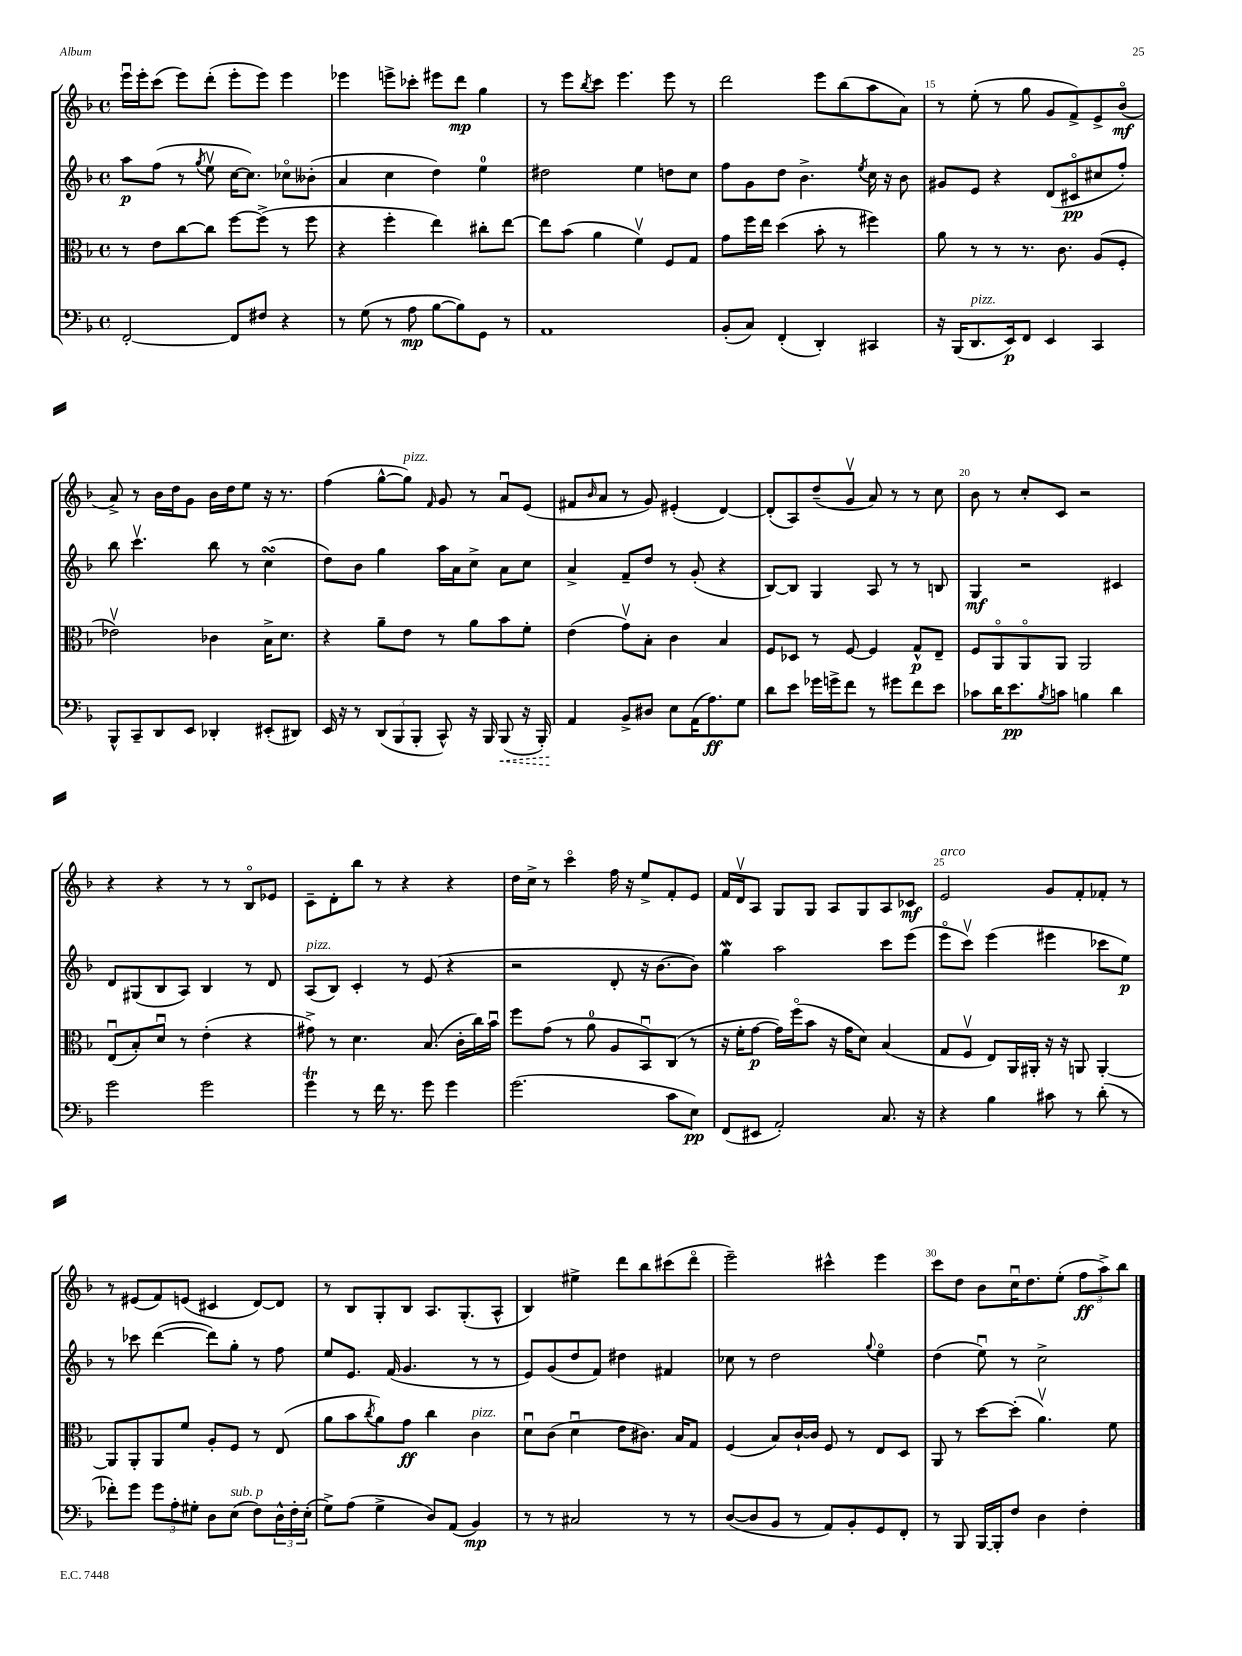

**kern	**dynam	**kern	**dynam	**kern	**dynam	**kern	**dynam
*part4	*part4	*part3	*part3	*part2	*part2	*part1	*part1
*staff4	*staff4	*staff3	*staff3	*staff2	*staff2	*staff1	*staff1
*clefF4	*	*clefC3	*	*clefG2	*	*clefG2	*
*k[b-]	*	*k[b-]	*	*k[b-]	*	*k[b-]	*
*M4/4	*	*M4/4	*	*M4/4	*	*M4/4	*
*met(c)	*	*met(c)	*	*met(c)	*	*met(c)	*
=11	=11	=11	=11	=11	=11	=11	=11
[2FF'/	.	8r	.	8aa\L	p	16eeeu\LL	.
.	.	.	.	.	.	16eee'\J	.
.	.	8e\L	.	(8ff\J	.	(8ccc\J	.
.	.	[8cc\	.	8r	.	8eee\L)	.
.	.	.	.	8qgg/	.	.	.
.	.	8cc\J]	.	8eev\	.	(8ddd'\J	.
8FF/L]	.	[8ff\L	.	[16cc\KL	.	8eee'\L	.
.	.	.	.	8.cc\J])	.	.	.
8F#X/J	.	(8ff^\J]	.	.	.	8eee\J)	.
4r	.	8r	.	8cc-X\L	.	4eee\	.
.	.	8ff\	.	(8b--X'\J	.	.	.
=12	=12	=12	=12	=12	=12	=12	=12
8r	.	4r	.	4a/	.	4eee-X\	.
(8G\	.	.	.	.	.	.	.
8r	.	4ff'\	.	4cc\	.	8eeen^\L	.
8A\	mp	.	.	.	.	8ccc-X'\J	.
[8B-\L	.	4ee\)	.	4dd\)	.	8eee#X\L	.
8B-\])	.	.	.	.	.	8ddd\J	mp
8GG\J	.	8cc#X'\L	.	4ee\	.	4gg\	.
8r	.	[8ee\J	.	.	.	.	.
=13	=13	=13	=13	=13	=13	=13	=13
1AA	.	8ee\L]	.	2dd#X\	.	8r	.
.	.	(8b-\J	.	.	.	8eee\L	.
.	.	.	.	.	.	8qbb-/	.
.	.	4a\	.	.	.	8ccc\J	.
.	.	.	.	.	.	4.eee\	.
.	.	4fv\)	.	4ee\	.	.	.
.	.	8F/L	.	8ddn\L	.	8eee\	.
.	.	8G/J	.	8cc\J	.	8r	.
=14	=14	=14	=14	=14	=14	=14	=14
(8BB-'/L	.	8g\L	.	8ff\L	.	2ddd\	.
8C/J)	.	16ff\L	.	8g\	.	.	.
.	.	16ee\JJ	.	.	.	.	.
(4FF'/	.	(4dd\	.	8dd\J	.	.	.
.	.	.	.	4.b-^\	.	.	.
4DD'/)	.	8b-'\	.	.	.	8eee\L	.
.	.	8r	.	.	.	(8bb-\	.
.	.	.	.	8qee/	.	.	.
4CC#X/	.	4ff#X\)	.	16cc\	.	8aa\	.
.	.	.	.	16r	.	.	.
.	.	.	.	8b-\	.	8a\J)	.
=15	=15	=15	=15	=15	=15	=15	=15
16r	.	8a\	.	8g#X/L	.	8r	.
(16BBB-/KL	.	.	.	.	.	.	.
!LO:TX:a:i:t=pizz.	!	!	!	!	!	!	!
8.DD/	.	8r	.	8e/J	.	(8ee'\	.
.	.	8r	.	4r	.	8r	.
16EE/k)	p	.	.	.	.	.	.
8FF/J	.	8.r	.	.	.	8gg\	.
4EE/	.	.	.	(8d/L	.	8g/L	.
.	.	8.c\	.	.	.	.	.
.	.	.	.	8c#X/	pp	8f^/)	.
4CC/	.	(8A/L	.	8cc#X/	.	8e^/	.
.	.	8F'/J	.	8ff'/J)	.	(8b-/J	mf
!!LO:LB:g=z
=16	=16	=16	=16	=16	=16	=16	=16
8BBB-^^/L	.	2e-Xv\)	.	8bb-\	.	8a^/)	.
8CC~/	.	.	.	4.cccv\	.	8r	.
8DD/	.	.	.	.	.	16b-\LL	.
.	.	.	.	.	.	16dd\J	.
8EE/J	.	.	.	.	.	8g\J	.
4DD-X'/	.	4c-X\	.	8bb-\	.	16b-\LL	.
.	.	.	.	.	.	16dd\J	.
.	.	.	.	8r	.	8ee\J	.
(8EE#X'/L	.	16B-^\KL	.	(4ccsSSS\	.	16r	.
.	.	8.d\J	.	.	.	8.r	.
8DD#X/J)	.	.	.	.	.	.	.
=17	=17	=17	=17	=17	=17	=17	=17
16EE/	.	4r	.	8dd\L)	.	(4ff\	.
16r	.	.	.	.	.	.	.
8r	.	.	.	8b-\J	.	.	.
(12DD/L	.	8a~\L	.	4gg\	.	[8gg^^\L	.
12BBB-/	.	.	.	.	.	.	.
!	!	!	!	!	!	!LO:TX:a:i:t=pizz.	!
.	.	8e\J	.	.	.	8gg\J])	.
12BBB-'/J	.	.	.	.	.	.	.
.	.	.	.	.	.	16qqf/	.
8CC^^/)	.	8r	.	16aa\LL	.	8g/	.
.	.	.	.	16a\J	.	.	.
16r	.	8a\L	.	8cc^\J	.	8r	.
16BBB-/	.	.	.	.	.	.	.
!	!LO:HP:b	!	!	!	!	!	!
(8BBB-/	<	8b-\	.	8a\L	.	8au/L	.
16r	.	8f'\J	.	8cc\J	.	(8e/J	.
16BBB-'/)	.	.	.	.	.	.	.
=18	=18	=18	=18	=18	=18	=18	=18
4AA/	.	(4e\	.	4a^/	.	8f#X/L	.
.	.	.	.	.	.	16qqb-/	.
.	.	.	.	.	.	8a/J	.
8BB-^/L	[	8gv\L)	.	8f~/L	.	8r	.
8D#X/J	.	8B-'\J	.	8dd/J	.	8g/)	.
8E\L	.	4c\	.	8r	.	(4e#X'/	.
(16AA\K	.	.	.	(8g'/	.	.	.
8.A\)	ff	.	.	.	.	.	.
.	.	4B-/	.	4r	.	[4d/)	.
8G\J	.	.	.	.	.	.	.
=19	=19	=19	=19	=19	=19	=19	=19
8d\L	.	8F/L	.	[8B-/L)	.	(8d'/L]	.
8e\J	.	8D-X/J	.	8B-/J]	.	8A/)	.
16g-X\LL	.	8r	.	4G/	.	(8dd~/	.
16gn^\J	.	.	.	.	.	.	.
8f\J	.	[8F/	.	.	.	8gv/J	.
8r	.	4F/]	.	8A/	.	8a/)	.
8g#X\L	.	.	.	8r	.	8r	.
8f\	.	8G^^/L	p	8r	.	8r	.
8e\J	.	8E~/J	.	8Bn/	.	8cc\	.
=20	=20	=20	=20	=20	=20	=20	=20
8c-X\L	.	8F/L	.	4G/	mf	8b-\	.
16d\K	.	8AA/	.	.	.	8r	.
8.e\	pp	.	.	.	.	.	.
.	.	8AA/	.	2r	.	8cc'/L	.
8qB-/	.	.	.	.	.	.	.
8cn\J	.	8AA/J	.	.	.	8c/J	.
4Bn\	.	2AA/	.	.	.	2r	.
4d\	.	.	.	4c#X/	.	.	.
!!LO:LB:g=z
=21	=21	=21	=21	=21	=21	=21	=21
2g\	.	(8Eu/L	.	8d/L	.	4r	.
.	.	8B-'/)	.	(8G#X/	.	.	.
.	.	8du/J	.	8B-/	.	4r	.
.	.	8r	.	8A/J)	.	.	.
2g\	.	(4e'\	.	4B-/	.	8r	.
.	.	.	.	.	.	8r	.
.	.	4r	.	8r	.	8B-/L	.
.	.	.	.	8d/	.	8e-X/J	.
=22	=22	=22	=22	=22	=22	=22	=22
!	!	!	!	!LO:TX:a:i:t=pizz.	!	!	!
4gT\	.	8g#X^\)	.	(8A/L	.	8c~\L	.
.	.	8r	.	8B-/J)	.	8d'\	.
8r	.	4.d\	.	4c'/	.	8bb-\J	.
16f\	.	.	.	.	.	8r	.
8.r	.	.	.	.	.	.	.
.	.	.	.	8r	.	4r	.
8g\	.	(8.B-/	.	(8e/	.	.	.
4g\	.	.	.	4r	.	4r	.
.	.	16c'\LL	.	.	.	.	.
.	.	16cc\)	.	.	.	.	.
.	.	16b-u\JJ	.	.	.	.	.
=23	=23	=23	=23	=23	=23	=23	=23
(2.g\	.	8ff\L	.	2r	.	16dd\LL	.
.	.	.	.	.	.	16cc^\JJ	.
.	.	(8g\J	.	.	.	8r	.
.	.	8r	.	.	.	4ccc\	.
.	.	8a\	.	.	.	.	.
.	.	8A/L	.	8d'/	.	16ff\	.
.	.	.	.	.	.	16r	.
.	.	8BB-u/)	.	16r	.	8ee^/L	.
.	.	.	.	[8.b-\L	.	.	.
8c\L	.	(8C/J	.	.	.	8f'/	.
8E\J)	pp	8r	.	8b-\J])	.	8e/J	.
=24	=24	=24	=24	=24	=24	=24	=24
(8FF/L	.	16r	.	4ggW\	.	16f/LL	.
.	.	16f'\KL	.	.	.	16dv/J	.
8EE#X/J	.	[8g\J	p	.	.	8A/J	.
2AA'/)	.	16g\LL])	.	2aa\	.	8G/L	.
.	.	(16ff\J	.	.	.	.	.
.	.	8b-\J	.	.	.	8G/J	.
.	.	16r	.	.	.	8A/L	.
.	.	16g\KL	.	.	.	.	.
.	.	8d\J)	.	.	.	8G/	.
8.C/	.	(4B-/	.	8ccc\L	.	8A/	.
.	.	.	.	(8eee\J	.	8c-X/J	mf
16r	.	.	.	.	.	.	.
=25	=25	=25	=25	=25	=25	=25	=25
!	!	!	!	!	!	!LO:TX:a:i:t=arco	!
4r	.	8G/L	.	8eee\L	.	2e/	.
.	.	8Fv/J	.	8cccv\J)	.	.	.
4B-\	.	8E/L)	.	(4eee\	.	.	.
.	.	16AA/L	.	.	.	.	.
.	.	16AA#X'/JJ	.	.	.	.	.
8c#X\	.	16r	.	4eee#X\	.	8g/L	.
.	.	16r	.	.	.	.	.
8r	.	8AAn/	.	.	.	8f'/	.
(8d'\	.	[4AA'/	.	8ccc-X\L	.	8f-X'/J	.
8r	.	.	.	8ee\J)	p	8r	.
!!LO:LB:g=z
=26	=26	=26	=26	=26	=26	=26	=26
8f-X'\L)	.	8AA/L]	.	8r	.	8r	.
8g\J	.	8AA'/	.	8ccc-X\	.	(8e#X/L	.
12g\L	.	8AA/	.	([4ddd\	.	8f/)	.
12A'\	.	.	.	.	.	.	.
.	.	8f/J	.	.	.	(8en/J	.
12G#X'\J	.	.	.	.	.	.	.
8D\L	.	8A'/L	.	8ddd\L])	.	4c#X/	.
!LO:TX:a:i:t=sub. p	!	!	!	!	!	!	!
(8E\J	.	8F/J	.	8gg'\J	.	.	.
8F\L)	.	8r	.	8r	.	[8d/L)	.
24D^^\L	.	(8E/	.	8ff\	.	8d/J]	.
24F'\	.	.	.	.	.	.	.
(24E'\JJ	.	.	.	.	.	.	.
=27	=27	=27	=27	=27	=27	=27	=27
8G^\L)	.	8a\L	.	8ee/L	.	8r	.
(8A\J	.	8b-\	.	8.e/J	.	8B-/L	.
.	.	8qcc/	.	.	.	.	.
4G^\	.	8a\)	.	.	.	8G'/	.
.	.	.	.	(16f/	.	.	.
.	.	8g\J	ff	4.g/	.	8B-/J	.
8D/L)	.	4cc\	.	.	.	8.A/L	.
(8AA/J	.	.	.	.	.	.	.
.	.	.	.	.	.	(8.G'/	.
!	!	!LO:TX:a:i:t=pizz.	!	!	!	!	!
4BB-/)	mp	4c\	.	8r	.	.	.
.	.	.	.	8r	.	8A^^/J	.
=28	=28	=28	=28	=28	=28	=28	=28
8r	.	8du\L	.	8e/L)	.	4B-/)	.
8r	.	(8c\J	.	(8g/	.	.	.
2C#X/	.	4du\	.	8dd/	.	4ee#X^\	.
.	.	.	.	8f/J)	.	.	.
.	.	8e\L	.	4dd#X\	.	8ddd\L	.
.	.	8.c#X\J)	.	.	.	8bb-\	.
8r	.	.	.	4f#X/	.	(8ccc#X\	.
.	.	16B-/KL	.	.	.	.	.
8r	.	8G/J	.	.	.	8ddd\J	.
=29	=29	=29	=29	=29	=29	=29	=29
([8D/L	.	(4F/	.	8cc-X\	.	2eee~\)	.
8D/]	.	.	.	8r	.	.	.
8BB-/J	.	8B-/L)	.	2dd\	.	.	.
8r	.	[16c`/L	.	.	.	.	.
.	.	16c/JJ]	.	.	.	.	.
8AA/L)	.	8F/	.	.	.	4ccc#X^^\	.
8BB-'/	.	8r	.	.	.	.	.
.	.	.	.	8qqgg/	.	.	.
8GG/	.	8E/L	.	4ee\	.	4eee\	.
8FF'/J	.	8D/J	.	.	.	.	.
=30	=30	=30	=30	=30	=30	=30	=30
8r	.	8AA/	.	(4dd\	.	8ccc\L	.
8BBB-/	.	8r	.	.	.	8dd\J	.
[16BBB-/LL	.	[8dd\L	.	8eeu\)	.	8b-\L	.
16BBB-'/J]	.	.	.	.	.	.	.
8F/J	.	(8dd'\J]	.	8r	.	16ccu\K	.
.	.	.	.	.	.	8.dd\	.
4D\	.	4.av\)	.	2cc^\	.	.	.
.	.	.	.	.	.	(8ee'\J	.
4F'\	.	.	.	.	.	12ff\L	ff
.	.	.	.	.	.	12aa^\)	.
.	.	8f\	.	.	.	.	.
.	.	.	.	.	.	12bb-\J	.
==	==	==	==	==	==	==	==
*-	*-	*-	*-	*-	*-	*-	*-
